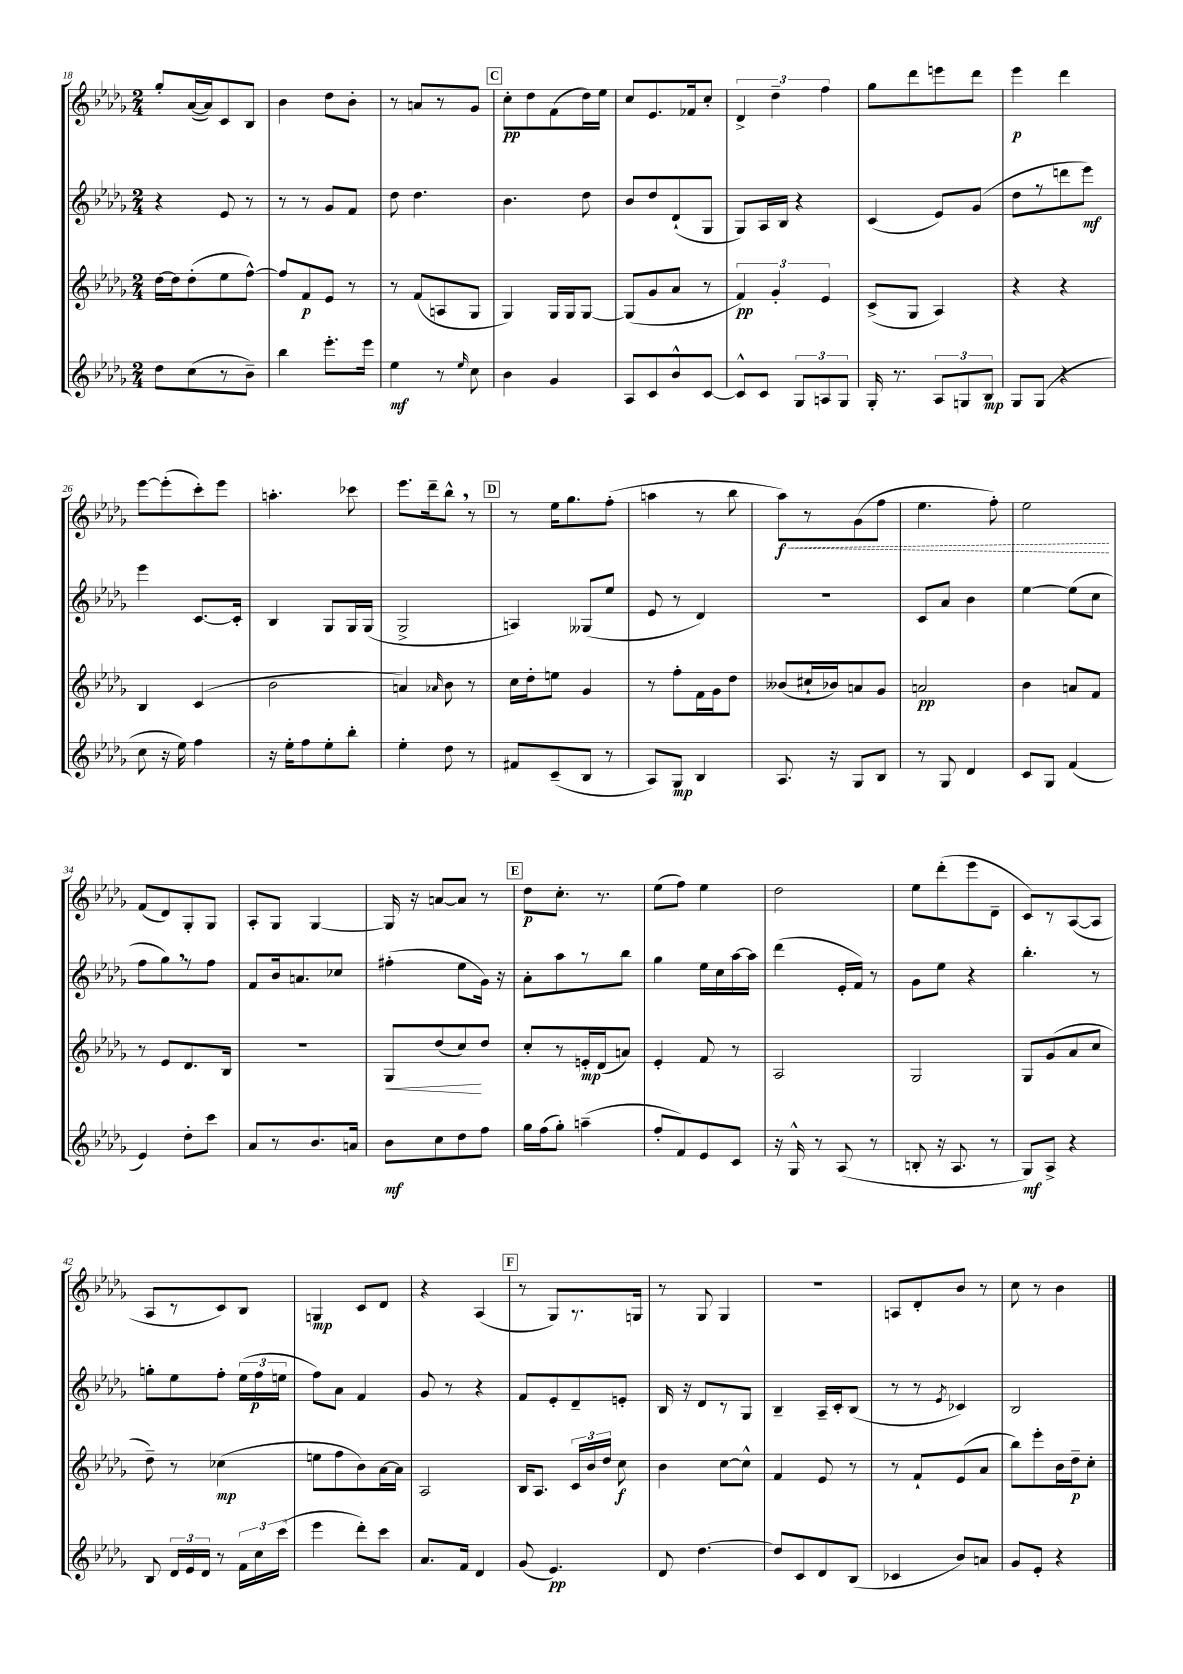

**kern	**dynam	**kern	**dynam	**kern	**dynam	**kern	**dynam
*part4	*part4	*part3	*part3	*part2	*part2	*part1	*part1
*staff4	*staff4	*staff3	*staff3	*staff2	*staff2	*staff1	*staff1
*clefG2	*	*clefG2	*	*clefG2	*	*clefG2	*
*k[b-e-a-d-g-]	*	*k[b-e-a-d-g-]	*	*k[b-e-a-d-g-]	*	*k[b-e-a-d-g-]	*
*M2/4	*	*M2/4	*	*M2/4	*	*M2/4	*
=18	=18	=18	=18	=18	=18	=18	=18
8dd-\L	.	[16dd-\LL	.	4r	.	8gg-'/L	.
.	.	16dd-\J]	.	.	.	.	.
(8cc\	.	(8dd-'\	.	.	.	([16a-/L	.
.	.	.	.	.	.	16a-/J])	.
8r	.	8ee-\	.	8e-/	.	8c/	.
8b-~\J)	.	[8ff^^\J)	.	8r	.	8B-/J	.
=19	=19	=19	=19	=19	=19	=19	=19
4bb-\	.	8ff/L]	.	8r	.	4b-\	.
.	.	8f/	p	8r	.	.	.
8.eee-'\L	.	8e-/J	.	8g-/L	.	8dd-\L	.
.	.	8r	.	8f/J	.	8b-'\J	.
16eee-\Jk	.	.	.	.	.	.	.
=20	=20	=20	=20	=20	=20	=20	=20
4ee-\	mf	8r	.	8dd-\	.	8r	.
.	.	(8f/L	.	4.dd-\	.	8an/L	.
8r	.	8An/	.	.	.	8r	.
16qqee-/	.	.	.	.	.	.	.
8cc\	.	8G-/J	.	.	.	8g-/J	.
!!LO:REH:place=s1:t=C
=21	=21	=21	=21	=21	=21	=21	=21
4b-\	.	4G-/)	.	4.b-\	.	8cc'\L	pp
.	.	.	.	.	.	8dd-\	.
4g-/	.	16G-/LL	.	.	.	(8f\	.
.	.	16G-/J	.	.	.	.	.
.	.	[8G-/J	.	8dd-\	.	16dd-\L)	.
.	.	.	.	.	.	16ee-\JJ	.
=22	=22	=22	=22	=22	=22	=22	=22
8A-/L	.	(8G-/L]	.	8b-/L	.	8cc/L	.
8c/	.	8g-/	.	8dd-/	.	8.e-/	.
8b-^^/	.	8a-/J	.	(8d-`/	.	.	.
.	.	.	.	.	.	16f-X/k	.
[8c/J	.	8r	.	8G-/J	.	8cc'/J	.
=23	=23	=23	=23	=23	=23	=23	=23
8c^^/L]	.	6f/)	pp	8G-/L)	.	6d-^/	.
8c/J	.	.	.	16A-/L	.	.	.
.	.	6g-'/	.	.	.	6dd-~\	.
.	.	.	.	16B-/JJ	.	.	.
12G-/L	.	.	.	4r	.	.	.
12An/	.	6e-/	.	.	.	6ff\	.
12G-/J	.	.	.	.	.	.	.
=24	=24	=24	=24	=24	=24	=24	=24
16G-'/	.	(8c^/L	.	(4c/	.	8gg-\L	.
8.r	.	.	.	.	.	.	.
.	.	8G-/J	.	.	.	8ddd-\	.
12A-/L	.	4A-/)	.	8e-/L)	.	8eeen\	.
12Gn/	.	.	.	.	.	.	.
.	.	.	.	(8g-/J	.	8ddd-\J	.
12B-/J	mp	.	.	.	.	.	.
=25	=25	=25	=25	=25	=25	=25	=25
8G-/L	.	4r	.	8dd-\L	.	4eee-\	p
(8G-/J	.	.	.	8r	.	.	.
4r	.	4r	.	8dddn\	.	4ddd-\	.
.	.	.	.	8eee-\J)	mf	.	.
!!LO:LB:g=z
=26	=26	=26	=26	=26	=26	=26	=26
8cc\	.	4B-/	.	4eee-\	.	[8eee-\L	.
16r	.	.	.	.	.	(8eee-'\]	.
16ee-\)	.	.	.	.	.	.	.
4ff\	.	(4c/	.	[8.c/L	.	8ccc'\)	.
.	.	.	.	.	.	8eee-\J	.
.	.	.	.	16c'/Jk]	.	.	.
=27	=27	=27	=27	=27	=27	=27	=27
16r	.	2b-\	.	4B-/	.	4.aan'\	.
16ee-'\KL	.	.	.	.	.	.	.
8ff\	.	.	.	.	.	.	.
8ee-'\	.	.	.	8G-/L	.	.	.
8bb-'\J	.	.	.	16G-/L	.	8ccc-X\	.
.	.	.	.	(16G-/JJ	.	.	.
=28	=28	=28	=28	=28	=28	=28	=28
4ee-'\	.	4an/)	.	2G-^/	.	8.eee-\L	.
.	.	.	.	.	.	16ddd-~\k	.
.	.	16qqa-X/	.	.	.	.	.
8dd-\	.	8b-\	.	.	.	8bb-^^,\J	.
8r	.	8r	.	.	.	8r	.
!!LO:REH:place=s1:t=D
=29	=29	=29	=29	=29	=29	=29	=29
8f#X/L	.	16cc\LL	.	4An/)	.	8r	.
.	.	16dd-'\J	.	.	.	.	.
(8c~/	.	8een\J	.	.	.	16ee-\KL	.
.	.	.	.	.	.	8.gg-\	.
8B-/J	.	4g-/	.	(8G--X/L	.	.	.
8r	.	.	.	8ee-/J	.	(8ff'\J	.
=30	=30	=30	=30	=30	=30	=30	=30
8A-/L)	.	8r	.	8e-/	.	4aan\	.
8G-/J	mp	8ff'\L	.	8r	.	.	.
4B-/	.	16f\L	.	4d-/)	.	8r	.
.	.	16g-\J	.	.	.	.	.
.	.	8dd-\J	.	.	.	8bb-\	.
=31	=31	=31	=31	=31	=31	=31	=31
!	!	!	!	!	!	!	!LO:HP:b
8.A-/	.	(8b--X/L	.	2r	.	8aa-\L)	< f
.	.	16cc#X`/L	.	.	.	8r	.
16r	.	16b-X/J)	.	.	.	.	.
8G-/L	.	8an/	.	.	.	(8g-\	.
8B-/J	.	8g-/J	.	.	.	8ff\J	.
=32	=32	=32	=32	=32	=32	=32	=32
8r	.	2an/	pp	8c/L	.	4.ee-\	.
8G-/	.	.	.	8a-/J	.	.	.
4d-/	.	.	.	4b-\	.	.	.
.	.	.	.	.	.	8ff'\)	.
=33	=33	=33	=33	=33	=33	=33	=33
8c/L	.	4b-\	.	[4ee-\	.	2ee-\	.
8G-/J	.	.	.	.	.	.	.
(4f/	.	8an/L	.	(8ee-\L]	.	.	.
.	.	8f/J	.	8cc\J	.	.	.
.	.	.	.	.	.	.	[
!!LO:LB:g=z
=34	=34	=34	=34	=34	=34	=34	=34
4e-/)	.	8r	.	8ff\L	.	(8f/L	.
.	.	8e-/L	.	8gg-,\)	.	8d-/)	.
8dd-'\L	.	8.d-/	.	8r	.	8G-'/	.
8ccc\J	.	.	.	8ff\J	.	8G-/J	.
.	.	16B-/Jk	.	.	.	.	.
=35	=35	=35	=35	=35	=35	=35	=35
8a-/L	.	2r	.	8f/L	.	8A-'/L	.
8r	.	.	.	16b-/k	.	8G-/J	.
.	.	.	.	8.an/	.	.	.
8.b-/	.	.	.	.	.	[4G-/	.
.	.	.	.	8cc-X/J	.	.	.
16an/Jk	.	.	.	.	.	.	.
=36	=36	=36	=36	=36	=36	=36	=36
!	!	!	!LO:HP:b	!	!	!	!
8b-\L	mf	8G-/L	<	(4ff#X'\	.	16G-/]	.
.	.	.	.	.	.	16r	.
8cc\	.	(8dd-/	.	.	.	[8an/L	.
8dd-\	.	8cc/)	.	8ee-\L	.	8a/J]	.
8ff\J	.	8dd-/J	[	16g-\Jk)	.	8r	.
.	.	.	.	16r	.	.	.
!!LO:REH:place=s1:t=E
=37	=37	=37	=37	=37	=37	=37	=37
16gg-\LL	.	8cc'/L	.	8a-'\L	.	8dd-\L	p
(16ff\J	.	.	.	.	.	.	.
8gg-'\J)	.	8r	.	8aa-\	.	8.cc'\J	.
(4aan~\	.	16en'/L	mp	8r	.	.	.
.	.	(16d-/J	.	.	.	8.r	.
.	.	8an/J)	.	8bb-\J	.	.	.
=38	=38	=38	=38	=38	=38	=38	=38
8ff'/L	.	4e-'/	.	4gg-\	.	(8ee-\L	.
8f/)	.	.	.	.	.	8ff\J)	.
8e-/	.	8f/	.	16ee-\LL	.	4ee-\	.
.	.	.	.	16cc\	.	.	.
8c/J	.	8r	.	[16aa-\	.	.	.
.	.	.	.	16aa-\JJ]	.	.	.
=39	=39	=39	=39	=39	=39	=39	=39
16r	.	2A-/	.	(4ddd-\	.	2dd-\	.
16G-^^/	.	.	.	.	.	.	.
8r	.	.	.	.	.	.	.
(8A-/	.	.	.	16e-'/LL	.	.	.
.	.	.	.	16f/JJ)	.	.	.
8r	.	.	.	8r	.	.	.
=40	=40	=40	=40	=40	=40	=40	=40
8Bn'/	.	2G-/	.	8g-\L	.	8ee-\L	.
16r	.	.	.	8ee-\J	.	(8ddd-'\	.
8.A-/	.	.	.	.	.	.	.
.	.	.	.	4r	.	8eee-\	.
8r	.	.	.	.	.	8d-~\J	.
=41	=41	=41	=41	=41	=41	=41	=41
8G-/L)	mf	8G-/L	.	4.bb-'\	.	8c/L)	.
8A-^/J	.	(8g-/	.	.	.	8r	.
4r	.	8a-/	.	.	.	([8A-/	.
.	.	8cc/J	.	8r	.	8A-/J]	.
!!LO:LB:g=z
=42	=42	=42	=42	=42	=42	=42	=42
8B-/	.	8dd-~\)	.	8ggn'\L	.	8A-/L	.
24d-/LL	.	8r	.	8ee-\	.	8r	.
24e-/	.	.	.	.	.	.	.
24d-/JJ	.	.	.	.	.	.	.
8r	.	(4cc-X\	mp	8ff'\J	.	8c/)	.
24f\LL	.	.	.	(24ee-\LL	.	8B-/J	.
24cc\	.	.	.	24ff\	p	.	.
(24ccc\JJ	.	.	.	24een\JJ	.	.	.
=43	=43	=43	=43	=43	=43	=43	=43
4eee-\	.	8een\L	.	8ff\L)	.	4Gn/	mp
.	.	8ff\	.	8a-\J	.	.	.
8ddd-'\L)	.	8b-\)	.	4f/	.	8c/L	.
8ccc\J	.	[16a-\L	.	.	.	8d-/J	.
.	.	16a-\JJ]	.	.	.	.	.
=44	=44	=44	=44	=44	=44	=44	=44
8.a-/L	.	2A-/	.	8g-/	.	4r	.
.	.	.	.	8r	.	.	.
16f/Jk	.	.	.	.	.	.	.
4d-/	.	.	.	4r	.	(4A-/	.
!!LO:REH:place=s1:t=F
=45	=45	=45	=45	=45	=45	=45	=45
(8g-/	.	16B-/KL	.	8f/L	.	8r	.
.	.	8.A-/J	.	.	.	.	.
4.e-/)	pp	.	.	8e-'/	.	8G-/L)	.
.	.	24c/LL	.	8d-~/	.	8.r	.
.	.	24b-/	.	.	.	.	.
.	.	24dd-/JJ	.	.	.	.	.
.	.	8cc\	f	8en'/J	.	.	.
.	.	.	.	.	.	16Gn/Jk	.
=46	=46	=46	=46	=46	=46	=46	=46
8d-/	.	4b-\	.	16B-/	.	8r	.
.	.	.	.	16r	.	.	.
[4.dd-\	.	.	.	8d-/L	.	8G-/	.
.	.	[8cc\L	.	8r	.	4G-/	.
.	.	8cc^^\J]	.	8G-/J	.	.	.
=47	=47	=47	=47	=47	=47	=47	=47
8dd-/L]	.	4f/	.	4B-~/	.	2r	.
8c/	.	.	.	.	.	.	.
8d-/	.	8e-/	.	16A-~/LL	.	.	.
.	.	.	.	16c'/J	.	.	.
(8B-/J	.	8r	.	(8B-/J	.	.	.
=48	=48	=48	=48	=48	=48	=48	=48
4c-X/	.	8r	.	8r	.	8An/L	.
.	.	8f`/L	.	8r	.	8d-'/	.
.	.	.	.	8qe-/	.	.	.
8b-/L)	.	(8e-/	.	4c-X/)	.	8b-/J	.
8an/J	.	8a-/J	.	.	.	8r	.
=49	=49	=49	=49	=49	=49	=49	=49
8g-/L	.	8bb-\L)	.	2B-/	.	8cc\	.
8e-'/J	.	8eee-'\	.	.	.	8r	.
4r	.	16b-\L	.	.	.	4b-\	.
.	.	16dd-~\J	p	.	.	.	.
.	.	8cc'\J	.	.	.	.	.
==	==	==	==	==	==	==	==
*-	*-	*-	*-	*-	*-	*-	*-
